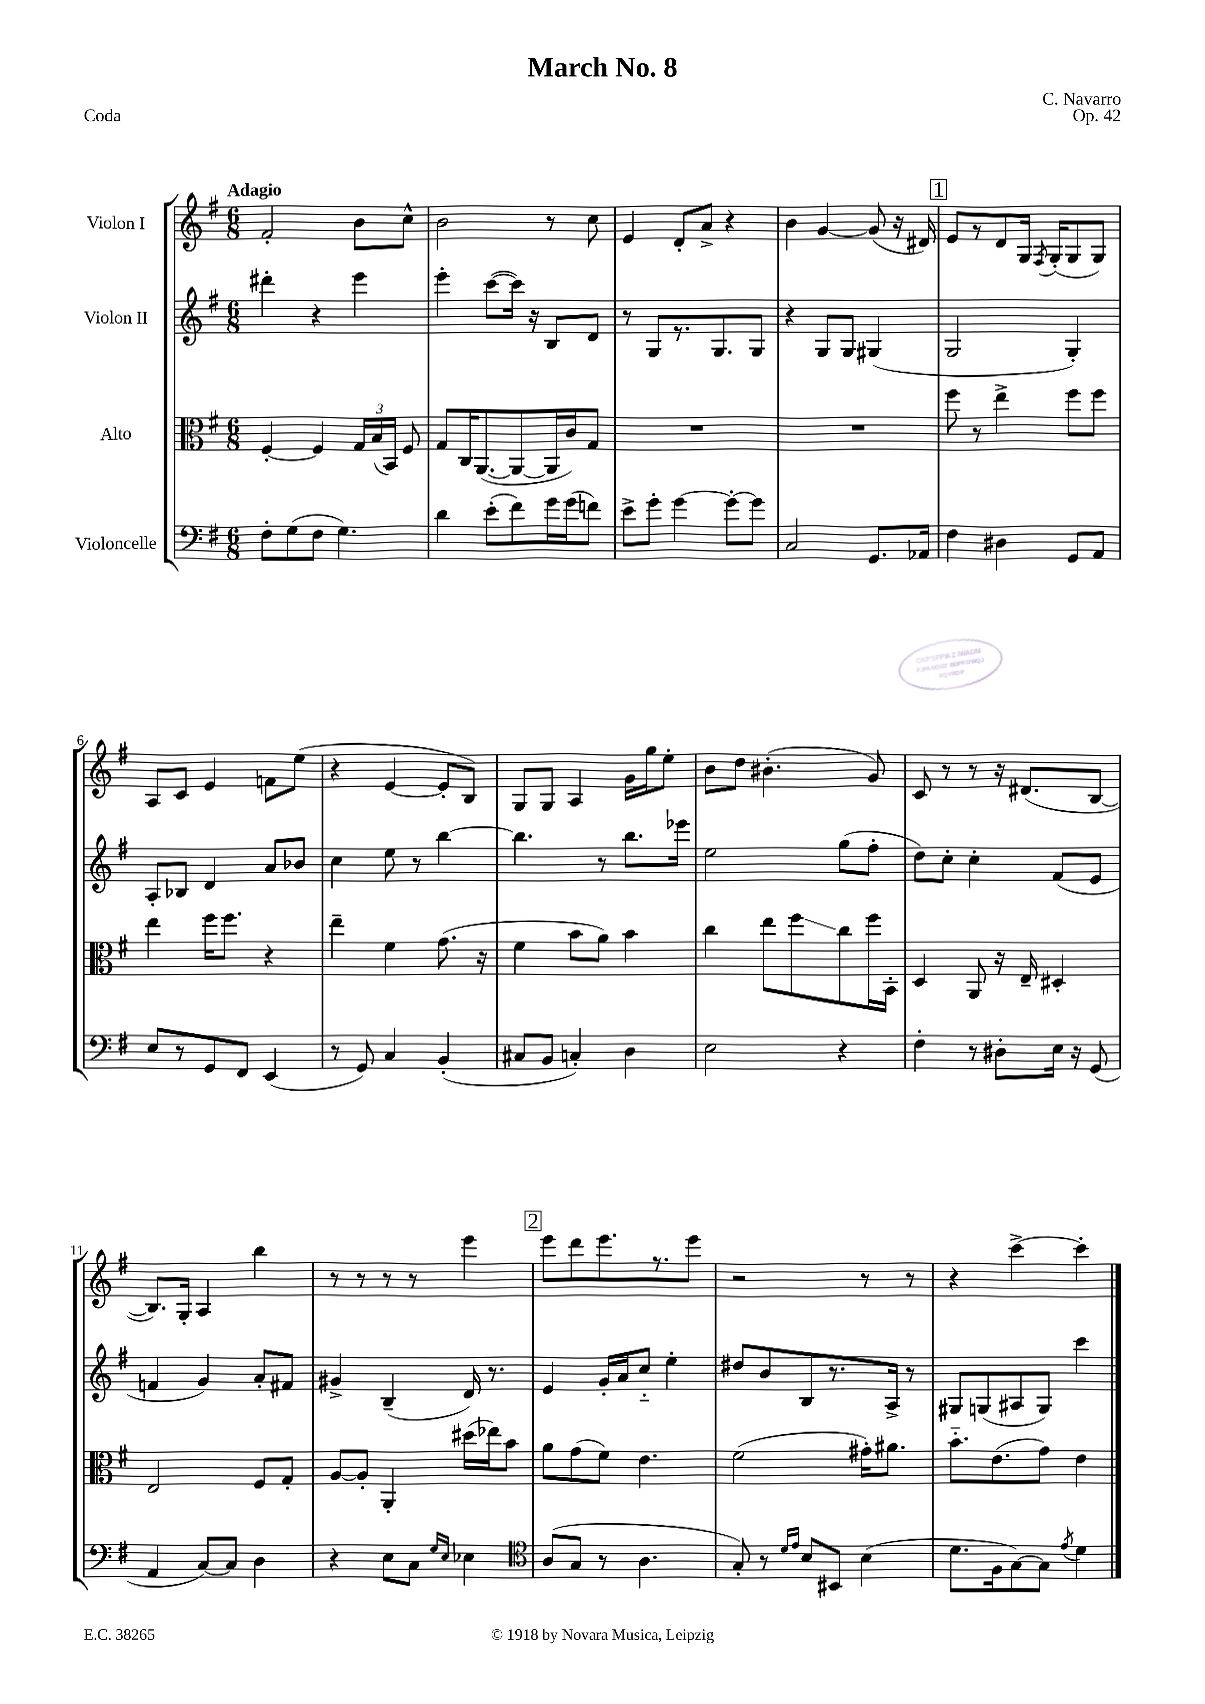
\header { title = "March No. 8" composer = "C. Navarro" opus = "Op. 42" piece = "Coda" }
<<
\new StaffGroup <<
\new Staff = "s0" \with { instrumentName = "Violon I" } {
    \clef treble \key g \major \numericTimeSignature \time 6/8 \tempo "Adagio"
    \autoBeamOff fis'2-. b'8[ c''8]-^ |
    b'2 r8 c''8 |
    e'4 d'8[-. a'8]-> r4 |
    b'4 g'4~ g'8( r16 dis'16) |
    \mark \markup { \box "1" } e'8[ r8 d'8 g16] \acciaccatura { fis8 } g16[-.( g8 g8]) |
    a8[ c'8] e'4 f'8[ e''8]( |
    r4 e'4~ e'8[-. b8]) |
    g8[ g8] a4 g'16[ g''16 e''8]-. |
    b'8[ d''8] bis'4.-.( g'8) |
    c'8 r8 r8 r16 dis'8.[( b8]~ |
    b8.[) g16]-. a4 b''4 |
    r8 r8 r8 r8 e'''4 |
    \mark \markup { \box "2" } e'''8[ d'''8 e'''8. r8. e'''8] |
    r2 r8 r8 |
    r4 c'''4~-> c'''4-. \bar "|." |
}
\new Staff = "s1" \with { instrumentName = "Violon II" } {
    \clef treble \key g \major \numericTimeSignature \time 6/8
    \autoBeamOff dis'''4-. r4 e'''4 |
    e'''4-. c'''8[~( c'''16]) r16 b8[ d'8] |
    r8 g8[ r8. g8. g8] |
    r4 g8[ g8] gis4( |
    \mark \markup { \box "1" } g2 g4-.) |
    a8[-. bes8] d'4 a'8[ bes'8] |
    c''4 e''8 r8 b''4~ |
    b''4. r8 b''8.[ ees'''16] |
    e''2 g''8[( fis''8]-. |
    d''8[) c''8]-. c''4-. fis'8[( e'8] |
    f'4 g'4) a'8[-. fis'8] |
    gis'4-> b4--( d'16) r8. |
    \mark \markup { \box "2" } e'4 g'16[-. a'16 c''8]-_ e''4-. |
    dis''8[ b'8 b8 r8. a16]-> r8 |
    gis8[ g8( ais8 g8]) c'''4 \bar "|." |
}
\new Staff = "s2" \with { instrumentName = "Alto" } {
    \clef alto \key g \major \numericTimeSignature \time 6/8
    \autoBeamOff fis4~-. fis4 \tuplet 3/2 { g16[ b16( b,16]) } fis8 |
    g8[ c16 a,8.~( a,8~ a,16 c'16) g8] |
    R2. |
    R2. |
    \mark \markup { \box "1" } fis''8 r8 e''4-> fis''8[ fis''8] |
    e''4 fis''16[ fis''8.] r4 |
    e''4-- fis'4 g'8.( r16 |
    fis'4 b'8[ a'8]) b'4 |
    c''4 e''8[ fis''8\glissando c''8 fis''16 b,16]-. |
    d4 a,8 r16 e16-- dis4-. |
    e2 fis8[ g8]-. |
    a8[~ a8]-. a,4-. dis''16[( ees''16) b'8] |
    \mark \markup { \box "2" } a'8[ g'8( fis'8]) e'4. |
    fis'2( gis'16[-.) ais'8.] |
    b'8.[-_ e'8.( g'8]) e'4 \bar "|." |
}
\new Staff = "s3" \with { instrumentName = "Violoncelle" } {
    \clef bass \key g \major \numericTimeSignature \time 6/8
    \autoBeamOff fis8[-. g8( fis8] g4.) |
    d'4 e'8[-.( fis'8) g'16 g'16( f'8]) |
    e'8[-> g'8]-. g'4~ g'8[~-. g'8] |
    c2 g,8.[ aes,16] |
    \mark \markup { \box "1" } fis4 dis4 g,8[ a,8] |
    e8[ r8 g,8 fis,8] e,4( |
    r8 g,8) c4 b,4-.( |
    cis8[ b,8] c4-.) d4 |
    e2 r4 |
    fis4-. r8 dis8[-. e16] r16 g,8( |
    a,4 c8[~) c8] d4 |
    r4 e8[ c8] \grace { g16[ e16] } ees4 |
    \mark \markup { \box "2" } \clef tenor a8[( g8] r8 a4. |
    g8-.) r8 \grace { d'16[ e'16] } b8[ bis,8] b4( |
    d'8.[ fis16 g8~) g8] \acciaccatura { e'8 } d'4 \bar "|." |
}
>>
>>
